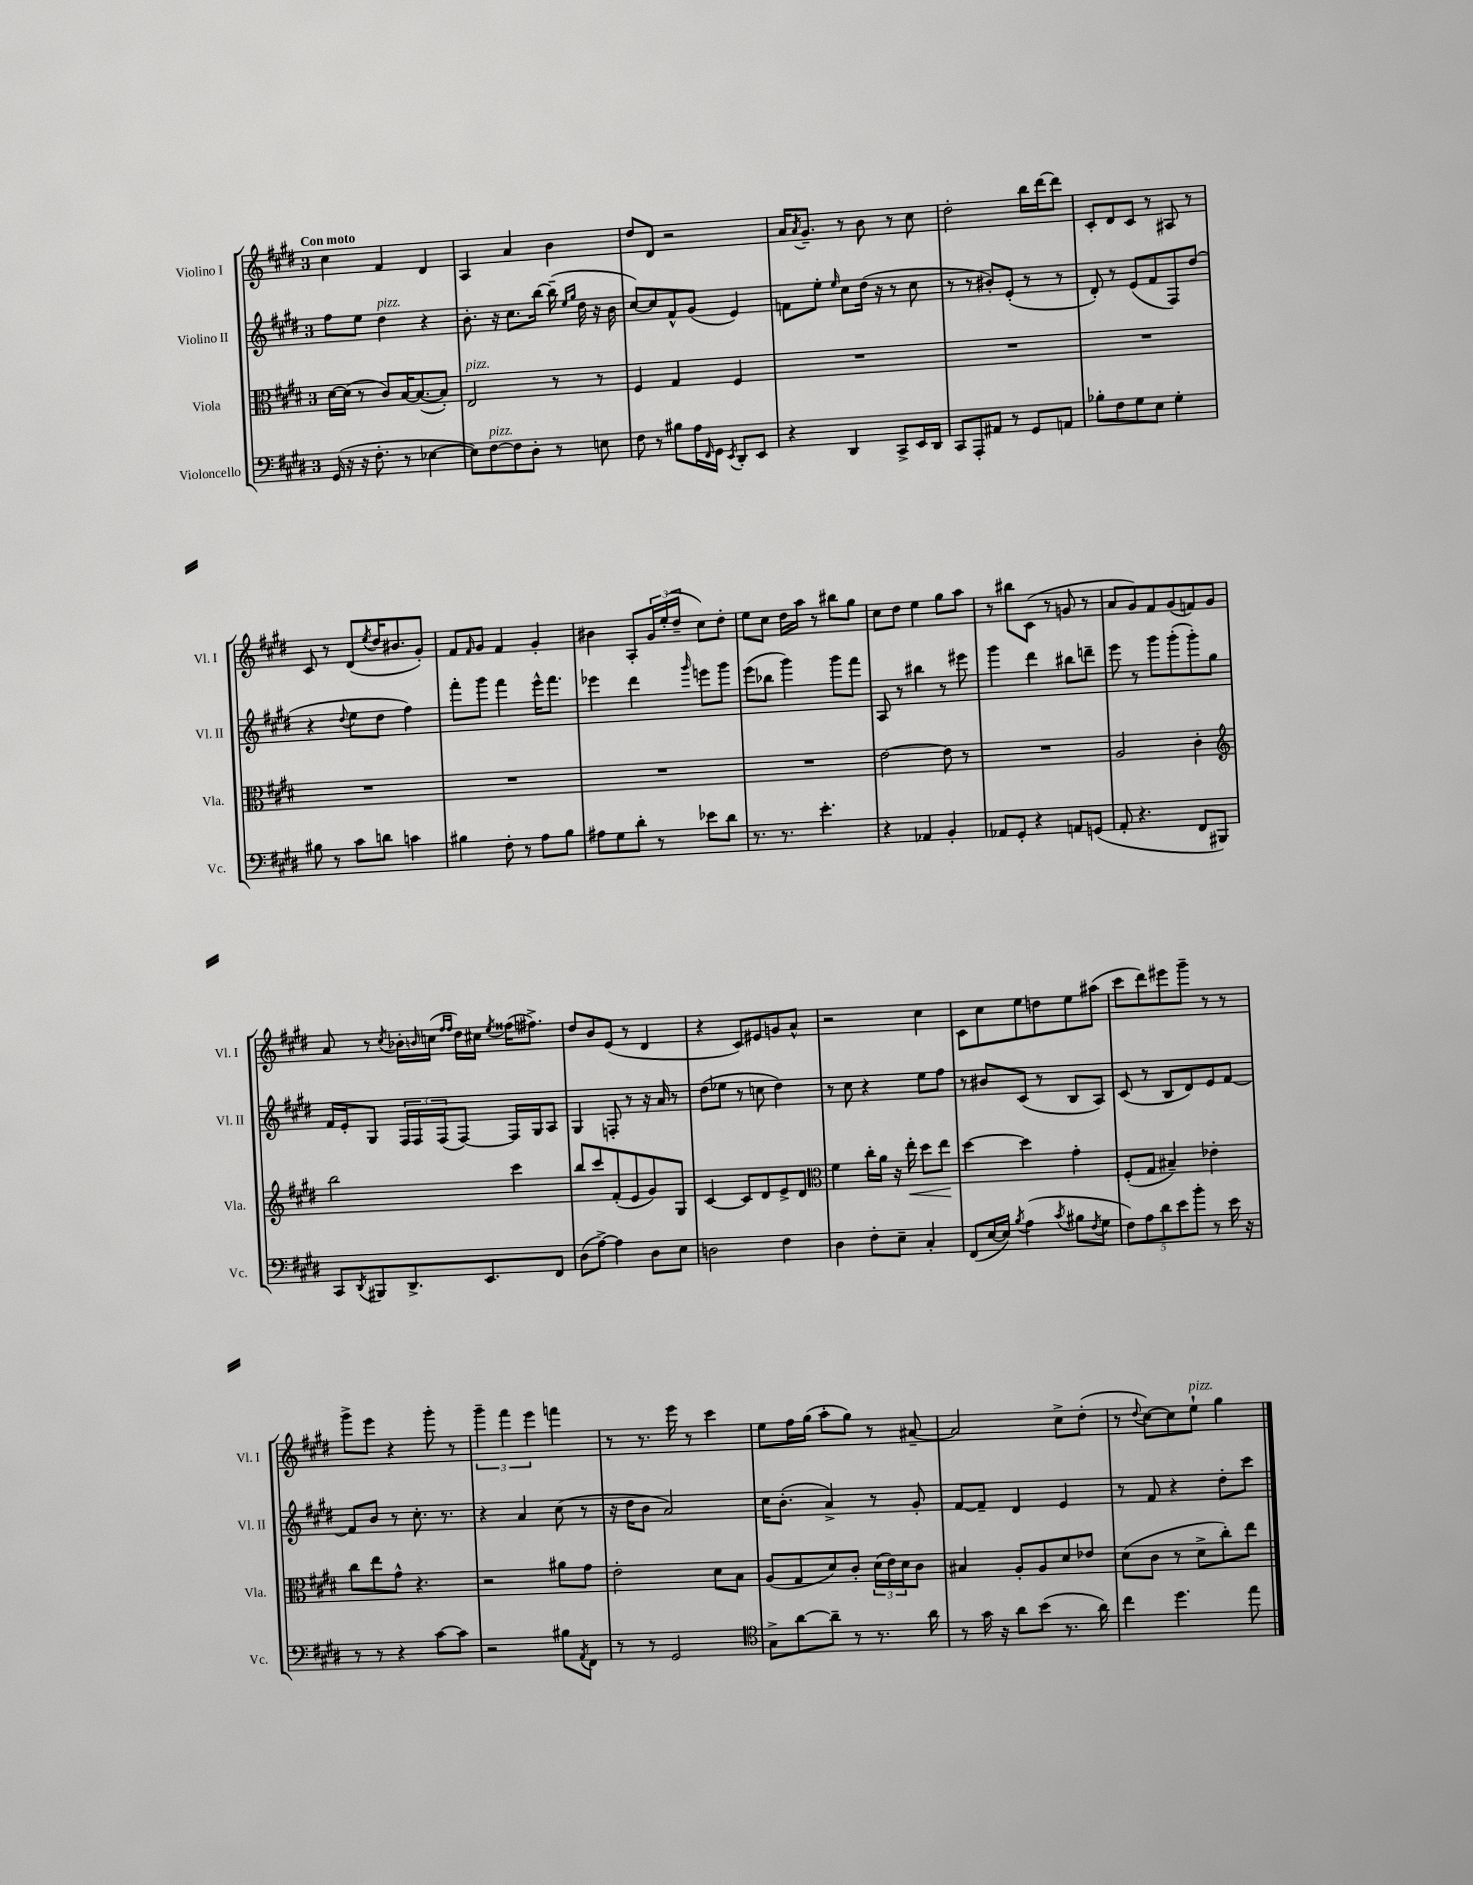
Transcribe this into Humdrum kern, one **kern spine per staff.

**kern	**kern	**dynam	**kern	**kern
*part4	*part3	*part3	*part2	*part1
*staff4	*staff3	*staff3	*staff2	*staff1
*I"Violoncello	*I"Viola	*	*I"Violino II	*I"Violino I
*I'Vc.	*I'Vla.	*	*I'Vl. II	*I'Vl. I
*clefF4	*clefC3	*	*clefG2	*clefG2
*k[f#c#g#d#]	*k[f#c#g#d#]	*	*k[f#c#g#d#]	*k[f#c#g#d#]
*M3/4	*M3/4	*	*M3/4	*M3/4
=1	=1	=1	=1	=1
!	!	!	!	!LO:TX:a:B:t=Con moto
(16GG#/	[16d#\LL	.	8ff#\L	4cc#\
16r	(16d#\JJ]	.	.	.
16r	8r	.	8ee\J	.
8.F#'\	.	.	.	.
!	!	!	!LO:TX:a:i:t=pizz.	!
.	8c#/L)	.	4dd#\	4f#/
8r	[16B/K	.	.	.
.	(8.B/_	.	.	.
[4E-X\	.	.	4r	4d#/
.	8B'/J])	.	.	.
=2	=2	=2	=2	=2
!	!LO:TX:a:i:t=pizz.	!	!	!
8E-\L])	2E/	.	8.b'\	4A/
!LO:TX:a:i:t=pizz.	!	!	!	!
[8F#\	.	.	.	.
.	.	.	16r	.
8F#\]	.	.	8.cc#\L	4a/
8D#'\J	.	.	.	.
.	.	.	[16bb\Jk	.
8r	8r	.	(16bb~\]	4b\
.	.	.	16qqee/LL	.
.	.	.	16qqgg#/JJ	.
.	.	.	16dd#\	.
8En\	8r	.	16r	.
.	.	.	16b\	.
=3	=3	=3	=3	=3
8F#\	4F#/	.	[8cc#/L)	8dd#/L
8r	.	.	8cc#/]	8d#/J
8B#X\L	4G#/	.	8f#^^/	2r
16A\L	.	.	(8g#/J	.
16qqFF#/	.	.	.	.
16GG#\JJ	.	.	.	.
8qEE/	.	.	.	.
8DD#'/L	4F#/	.	4e/)	.
8EE/J	.	.	.	.
=4	=4	=4	=4	=4
4r	2.r	.	8fn\L	16a/KL
.	.	.	.	8qa/
.	.	.	.	8.g#~/J
.	.	.	8ee'\J	.
.	.	.	16qqee/	.
4DD#/	.	.	8cc#\L	8r
.	.	.	(16dd#\Jk	8b\
.	.	.	16r	.
8CC#^/L	.	.	8r	8r
16EE/L	.	.	8cc#\	8cc#\
16DD#/JJ	.	.	.	.
=5	=5	=5	=5	=5
8CC#/L	2.r	.	8r	2dd#'\
8AAA'/	.	.	8r	.
8AA#X/J	.	.	8b#X'/L)	.
8r	.	.	(8e'/J	.
8GG#/L	.	.	8r	16bb\LL
.	.	.	.	[16ddd#\J
8AAn/J	.	.	8r	8ddd#\J]
=6	=6	=6	=6	=6
8B-X'\L	2.r	.	8d#'/)	8c#'/L
8F#\	.	.	8r	8d#/
8G#\	.	.	(8e/L	8c#/J
8E\J	.	.	8f#/	8r
4G#'\	.	.	8F#/)	8A#X/
.	.	.	(8dd#/J	8r
!!LO:LB:g=z
=7	=7	=7	=7	=7
8B#X\	2.r	.	4r	8c#/
8r	.	.	.	8r
.	.	.	8qqdd#/	.
8c#\L	.	.	8ee\L	(8d#/L
.	.	.	.	8qee/
8dn\J	.	.	8dd#\J	16dd#/K
.	.	.	.	8.b#X/
4cn\	.	.	4ff#\)	.
.	.	.	.	8g#'/J)
=8	=8	=8	=8	=8
4B#X\	2.r	.	8fff#'\L	8f#/L
.	.	.	.	16qqf#/
.	.	.	8ggg#\J	8g#/J
8F#'\	.	.	4fff#\	4f#/
8r	.	.	.	.
8A\L	.	.	16eee^^\KL	4g#'/
.	.	.	8.fff#\J	.
8B#\J	.	.	.	.
=9	=9	=9	=9	=9
8A#X\L	2.r	.	4eee-X\	4b#X\
8G#\	.	.	.	.
8d#'\J	.	.	4ddd#\	8A'/L
8r	.	.	.	24g#/L
.	.	.	.	(24ee'/
.	.	.	.	24dd#~/JJ
.	.	.	16qqggg#/	.
8e-X\L	.	.	8eeen\L	8cc#\L)
8d#\J	.	.	8ggg#\J	8dd#'\J
=10	=10	=10	=10	=10
8.r	2.r	.	(8eee\L	8ee\L
.	.	.	8bb-X\J	8cc#\J
8.r	.	.	.	.
.	.	.	4ggg#\)	16dd#\LL
.	.	.	.	16aa\JJ
4.e'\	.	.	.	8r
.	.	.	8ggg#\L	8bb#X\L
.	.	.	8fff#\J	8gg#\J
=11	=11	=11	=11	=11
4r	[2e\	.	8A/	8cc#\L
.	.	.	8r	8dd#\J
4AA-X/	.	.	4bb#X\	4ee\
4BB'/	8e\]	.	8r	8gg#\L
.	8r	.	8eee#X\	8aa\J
=12	=12	=12	=12	=12
8AA-X/L	2.r	.	4ggg#\	8r
8GG#'/J	.	.	.	8bb#X\L
4r	.	.	4ddd#\	(8c#\J
.	.	.	.	8r
8AAn/L	.	.	8bb#X\L	8gn/
(8GGn/J	.	.	8dddn~\J	8r
=13	=13	=13	=13	=13
8AA'/	2A/	.	8eee\	8a/L
4.r	.	.	8r	8g#/)
.	.	.	8ggg#\L	8f#/
.	.	.	(8ggg#'\	(8g#/
8FF#/L	4c#'\	.	8ggg#'\)	8fn/)
8BBB#X/J)	.	.	8gg#\J	8g#/J
!!LO:LB:g=z
=14	=14	=14	=14	=14
*	*clefG2	*	*	*
8CC#/L	2bb\	.	16f#/LL	8a/
.	.	.	16e'/J	.
8qDD#/	.	.	.	.
8BBB#X/	.	.	8G#/J	8r
.	.	.	.	8qcc#/
8.DD#^/	.	.	24F#/LL	16b-X'\LL
.	.	.	24F#/	.
.	.	.	.	16qqbn/
.	.	.	.	(16ccn\JJ
.	.	.	(24F#/J	.
.	.	.	.	16qqff#/LL
.	.	.	.	16qqff#/JJ
.	.	.	[8F#/J)	16dd#\LL)
8.EE/	.	.	.	16cc#X\JJ
.	.	.	.	8qee/
.	4ccc#\	.	16F#/LL]	(16ff##X\KL
.	.	.	16G#/J	8.ff#X^\J)
8FF#/J	.	.	8A/J	.
=15	=15	=15	=15	=15
(8D#\L	8bb/L	.	4G#/	8dd#/L
[8A^\J)	8ccc#/	.	.	8b/
4A\]	(8f#'/	.	8Fn'/	(8e/J
.	8e/	.	8r	8r
8D#\L	8g#/)	.	16r	4d#/
.	.	.	16a/	.
8E\J	8G#/J	.	8r	.
=16	=16	=16	=16	=16
2Dn\	[4c#/	.	(8dd#\L	4r
.	.	.	8ee-X\J	.
.	8c#/L]	.	8r	8c#/L)
.	8d#/	.	8ccn\	8e#X/
4F#\	8e^/	.	4dd#\)	8gn/
.	8d#/J	.	.	8a^^/J
=17	=17	=17	=17	=17
*	*clefC3	*	*	*
4D#\	4f#\	.	8r	2r
.	.	.	8cc#\	.
8F#'\L	16cc#'\LL	.	4r	.
.	16a\JJ	.	.	.
8E~\J	16r	.	.	.
!	!	!LO:HP:b	!	!
.	16ee'\	<	.	.
4C#'/	8dd#\L	.	8ee\L	4cc#\
.	8ee\J	.	8ff#\J	.
.	.	[	.	.
=18	=18	=18	=18	=18
(8FF#/L	[4dd#\	.	8r	8c#\L
[16E/L	.	.	8b#X/L	8cc#\
16E/JJ])	.	.	.	.
8qB/	.	.	.	.
(4A\	4dd#\]	.	(8c#/J	8ee\
.	.	.	8r	8ddn\
8qc#/	.	.	.	.
8B#X\L	4g#'\	.	8B/L	8ee\
8qF#/	.	.	.	.
8G#\J	.	.	8A/J)	(8aa#X\J
=19	=19	=19	=19	=19
10F#\L)	(8F#'/L	.	(8c#/	8ccc#\L
10A\	.	.	.	.
.	8G#/J	.	8r	8ddd#\)
10d#\	.	.	.	.
.	4B#X~/)	.	8B/L	8eee#X\
10e\	.	.	.	.
.	.	.	8d#/)	8ggg#~\J
10b'\J	.	.	.	.
8r	4e-X'\	.	8e/	8r
16e\	.	.	[8f#/J	8r
16r	.	.	.	.
!!LO:LB:g=z
=20	=20	=20	=20	=20
8r	8cc#\L	.	8f#/L]	8ggg#^\L
8r	8ee\	.	8b/J	8eee\J
4r	8g#^^\J	.	8r	4r
.	4.r	.	8.cc#'\	.
[8c#\L	.	.	.	8ggg#'\
.	.	.	8.r	.
8c#\J]	.	.	.	8r
=21	=21	=21	=21	=21
2r	2r	.	4r	6ggg#~\
.	.	.	.	6fff#\
.	.	.	4a/	.
.	.	.	.	6eee\
8B#X\L	8a#X\L	.	(8cc#\	4fffn\
8qAA/	.	.	.	.
8FF#\J	8g#\J	.	8r	.
=22	=22	=22	=22	=22
8r	2e'\	.	16r	8r
.	.	.	16dd#\KL	.
8r	.	.	8b\J	8.r
2GG#/	.	.	2a/)	.
.	.	.	.	16eee\
.	.	.	.	8r
.	8d#\L	.	.	4ccc#\
.	8B\J	.	.	.
=23	=23	=23	=23	=23
*clefC4	*	*	*	*
8G#^\L	(8A/L	.	16cc#\KL	8ee\L
.	.	.	(8.b'\J	.
[8a\	8G#/	.	.	16ff#\L
.	.	.	.	(16gg#\JJ
8a~\J]	8d#/)	.	4a^/)	8aa'\L
8r	8c#'/J	.	.	8gg#\J)
8.r	(24d#\LL	.	8r	8r
.	24e\)	.	.	.
.	24d#\J	.	.	.
.	8c#\J	.	8g#'/	[8a#X~/
16a\	.	.	.	.
=24	=24	=24	=24	=24
8r	4B#X/	.	[8f#/L	2a#/]
16g#\	.	.	8f#~/J]	.
16r	.	.	.	.
8a\L	8A'/L	.	4d#/	.
(8b\J	8A/	.	.	.
8.r	8d#/	.	4e/	8cc#^\L
.	8e-X/J	.	.	(8dd#'\J
16a\)	.	.	.	.
=25	=25	=25	=25	=25
4cc#\	(8d#\L	.	8r	8r
.	.	.	.	8qqdd#/
.	8c#\J	.	8f#/	[8cc#\L)
4.dd#\	8r	.	4r	8cc#\]
!	!	!	!	!LO:TX:a:i:t=pizz.
.	8d#^\L	.	.	8ee`\J
.	8cc#'\)	.	8dd#'\L	4gg#\
8ee\	8ee\J	.	8ccc#\J	.
==	==	==	==	==
*-	*-	*-	*-	*-
